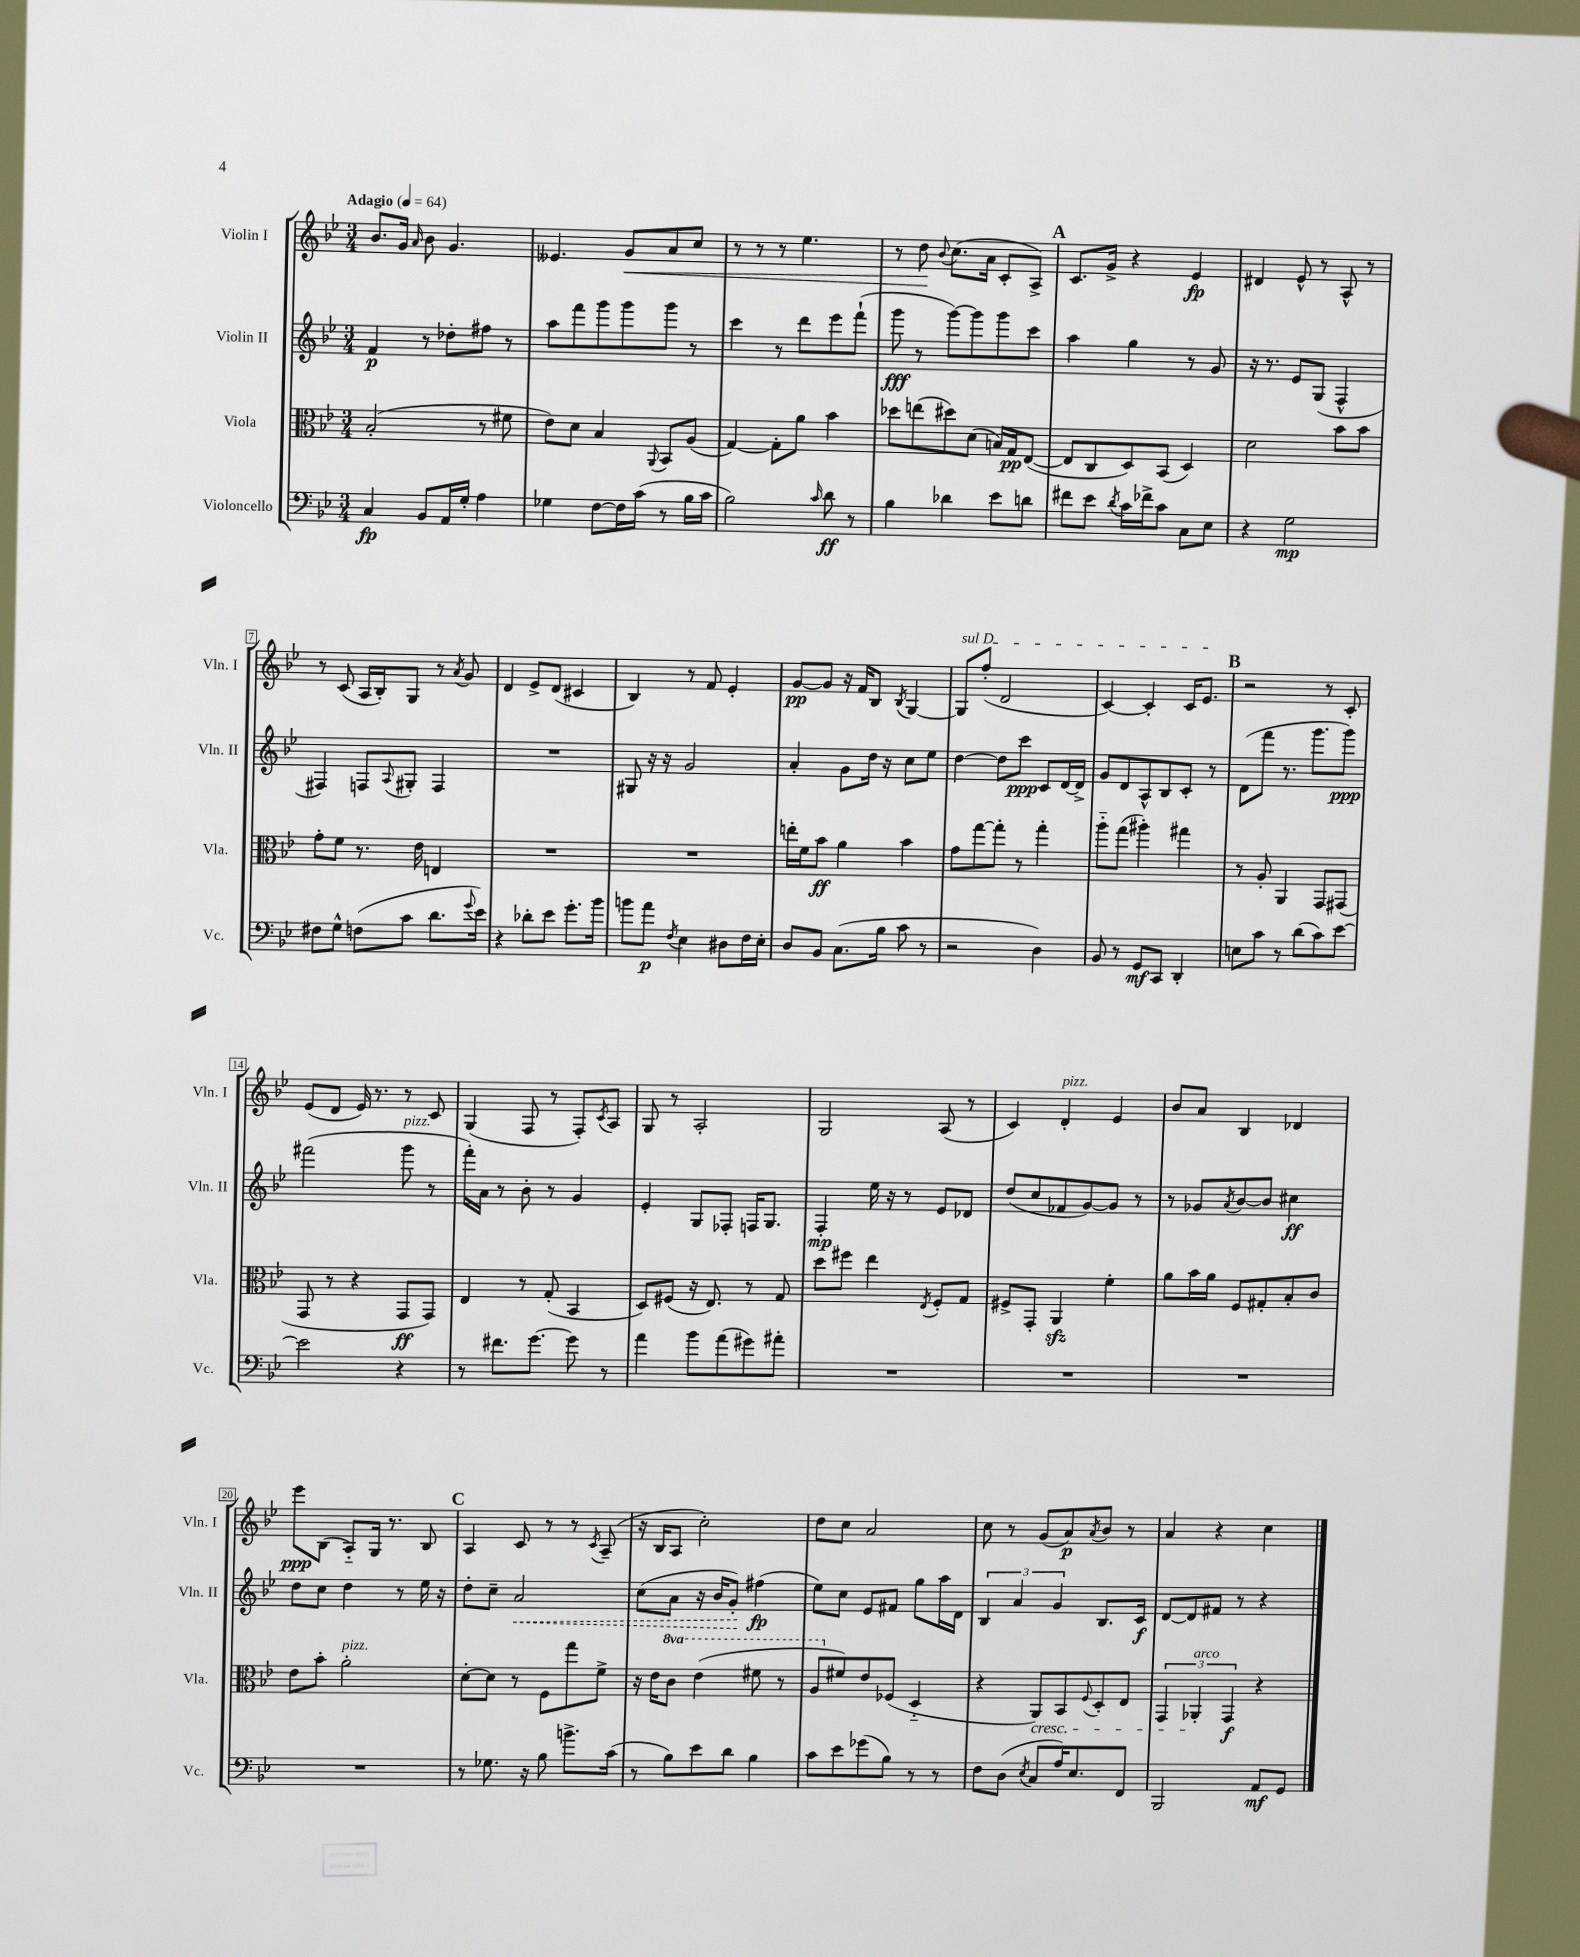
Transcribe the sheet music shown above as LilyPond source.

<<
\new StaffGroup <<
\new Staff = "s0" \with { instrumentName = "Violin I" shortInstrumentName = "Vln. I" } {
    \clef treble \key bes \major \numericTimeSignature \time 3/4 \tempo "Adagio" 4 = 64
    bes'8. g'16 \grace { a'16 } bes'8 g'4. |
    eeses'4. g'8\< a'8 c''8 |
    r8 r8 r8 ees''4. |
    r8 d''8\! \appoggiatura { bes'8 } c''8.( a'16 c'8-. a8->) |
    \mark \markup { \bold "A" } c'8. g'16-> r4 ees'4\fp |
    dis'4 ees'8-^ r8 a8-^ r8 |
    r8 c'8( a16 bes16-.) g8 r8 \acciaccatura { a'8 } g'8 |
    d'4 ees'8-> d'8( cis'4 |
    bes4) r8 f'8 ees'4-. |
    g'8~\pp g'8 r16 f'16 bes8 \acciaccatura { bes8 } g4~ |
    \once \override TextSpanner.bound-details.left.text = \markup { \italic "sul D" } g8\startTextSpan f''8-.( d'2 |
    c'4~) c'4-. c'16 ees'8.\stopTextSpan |
    \mark \markup { \bold "B" } r2 r8 c'8-. |
    ees'8( d'8 ees'16) r8. r8 c'8 |
    g4( f8 r8 f8-.) \acciaccatura { c'8 } a8 |
    g8 r8 a2-. |
    g2 a8( r8 |
    c'4) d'4-.^\markup { \italic "pizz." } ees'4 |
    bes'8 a'8 bes4 des'4 |
    ees'''8\ppp bes8( a8-_) g16 r8. bes8 |
    \mark \markup { \bold "C" } a4 c'8 r8 r8 \acciaccatura { c'8 } a8--( |
    r16 bes16 a8 c''2-.) |
    d''8 c''8 a'2 |
    c''8 r8 g'8( a'8\p) \acciaccatura { a'8 } bes'8 r8 |
    a'4 r4 c''4 \bar "|." |
}
\new Staff = "s1" \with { instrumentName = "Violin II" shortInstrumentName = "Vln. II" } {
    \clef treble \key bes \major \numericTimeSignature \time 3/4
    f'4\p r8 des''8-. fis''8 r8 |
    a''8 f'''8 g'''8 g'''8 g'''8 r8 |
    c'''4 r8 d'''8 ees'''8 f'''8-!( |
    g'''8\fff r8 g'''8~) g'''8 g'''8 c'''8 |
    \mark \markup { \bold "A" } a''4 g''4 r8 g'8 |
    r16 r8. ees'8 g8( f4-^ |
    fis4) f8 \appoggiatura { a8 } gis8-. f4 |
    R2. |
    gis8 r16 r16 g'2 |
    a'4-. g'8 d''16 r16 c''8 ees''8 |
    d''4~ d''8 c'''8\ppp c'8 d'16~ d'16-> |
    g'8 d'8 a8-^ bes8 c'8-. r8 |
    \mark \markup { \bold "B" } d'8( f'''8 r8. g'''8. g'''8\ppp) |
    fis'''2( g'''8^\markup { \italic "pizz." } r8 |
    f'''16-.) a'16 r8 bes'8-. r8 g'4 |
    ees'4-. g8 fes8-. f16 g8. |
    f4-.\mp ees''16 r16 r8 ees'8 des'8 |
    d''8( c''8 fes'8 g'8~) g'8 r8 |
    r8 ges'8 \acciaccatura { a'8 } bes'8~ bes'8 cis''4\ff |
    d''8 c''8 d''4 r8 ees''16 r16 |
    \mark \markup { \bold "C" } d''8-. c''8-- \once \override Hairpin.style = #'dashed-line a'2\< |
    c''8( a'8 r16 bes'16 g'8-.\!) fis''4\fp( |
    ees''8) c''8 ees'8 fis'8 g''8 a''16 d'16 |
    \tuplet 3/2 { bes4 a'4 g'4 } bes8. c'16\f |
    d'8~ d'8 fis'8 r8 r4 \bar "|." |
}
\new Staff = "s2" \with { instrumentName = "Viola" shortInstrumentName = "Vla." } {
    \clef alto \key bes \major \numericTimeSignature \time 3/4 \set Staff.ottavationMarkups = #ottavation-simple-ordinals
    bes2-.( r8 fis'8 |
    ees'8) d'8 bes4 \appoggiatura { a,8 } bes,8 a8( |
    g4~) g8-. a'8 bes'4 |
    des''8 e''8( dis''8) d'8( b16) g16\pp ees8~( |
    \mark \markup { \bold "A" } ees8 c8 d8) bes,8( d4) |
    d'2 bes'8 bes'8 |
    g'8-. f'8 r8. ees'16 e4 |
    R2. |
    R2. |
    e''16-. f'16 bes'8\ff a'4 bes'4 |
    g'8 g''8~ g''8-. r8 g''4-. |
    a''8-_ g''8( ais''4-.) gis''4 |
    \mark \markup { \bold "B" } r8 a8-. a,4 g,8 gis,8( |
    g,8 r8 r4 g,8\ff g,8) |
    ees4 r8 g8-.( bes,4 |
    d8) fis8( r16 ees8.) r8 g8 |
    d''8 fis''8 ees''4 \acciaccatura { ees8 } f8-. g8 |
    fis8-> g,8-. a,4\sfz f'4-. |
    a'8 bes'16 a'16 f8 gis8-. bes8-. c'8 |
    ees'8 bes'8-. a'2-.^\markup { \italic "pizz." } |
    \mark \markup { \bold "C" } d'8~-. d'8 r8 f8 g''8 f'8-> |
    r16 ees'16 \ottava #1 c''8 ees''4( fis''8 r8 |
    a'8 \ottava #0 fis'8) ees'8 fes8( d4-_ |
    r4 a,8\cresc) bes,8 \appoggiatura { f8 } d8-. ees8 |
    \tuplet 3/2 { g,4 aes,4-.\!^\markup { \italic "arco" } g,4\f } r4 \bar "|." |
}
\new Staff = "s3" \with { instrumentName = "Violoncello" shortInstrumentName = "Vc." } {
    \clef bass \key bes \major \numericTimeSignature \time 3/4
    c4\fp bes,8 a,16 g16-. a4 |
    ges4 f8~ f16 c'16( r8 bes16 c'16 |
    bes2) \grace { c'16 } d'8\ff r8 |
    bes4 des'4 ees'8 d'8 |
    \mark \markup { \bold "A" } fis'8 ees'8 \acciaccatura { d'8 } c'16 fes'16-> c'8 c8 ees8 |
    r4 g2\mp |
    fis8 g8-^ f8( c'8 d'8. \appoggiatura { g'8 } ees'16) |
    r4 des'8-. ees'8 g'8.-. bes'16 |
    b'8 a'8\p \acciaccatura { f8 } ees4 dis8 f16 ees16-. |
    d8 bes,8 c8.( bes16 c'8 r8 |
    r2 d4) |
    bes,8 r8 g,8\mf c,8 d,4-. |
    \mark \markup { \bold "B" } e8 c'8 r8 d'8( c'8) ees'8~ |
    ees'2 r4 |
    r8 fis'8. g'8.~ g'8 r8 |
    a'4 bes'8 a'8( gis'8) ais'8-. |
    R2. |
    R2. |
    R2. |
    R2. |
    \mark \markup { \bold "C" } r8 ges8. r16 bes8 b'8.-> c'16( |
    r8 bes8) ees'8 d'8 bes4 |
    c'8 ees'8 ges'8( bes8) r8 r8 |
    f8 d8( \acciaccatura { ees8 } c8 a16) ees8. f,8 |
    bes,,2 a,8\mf g,8 \bar "|." |
}
>>
>>
\layout { \context { \Score \override BarNumber.stencil = #(make-stencil-boxer 0.1 0.3 ly:text-interface::print) } }
